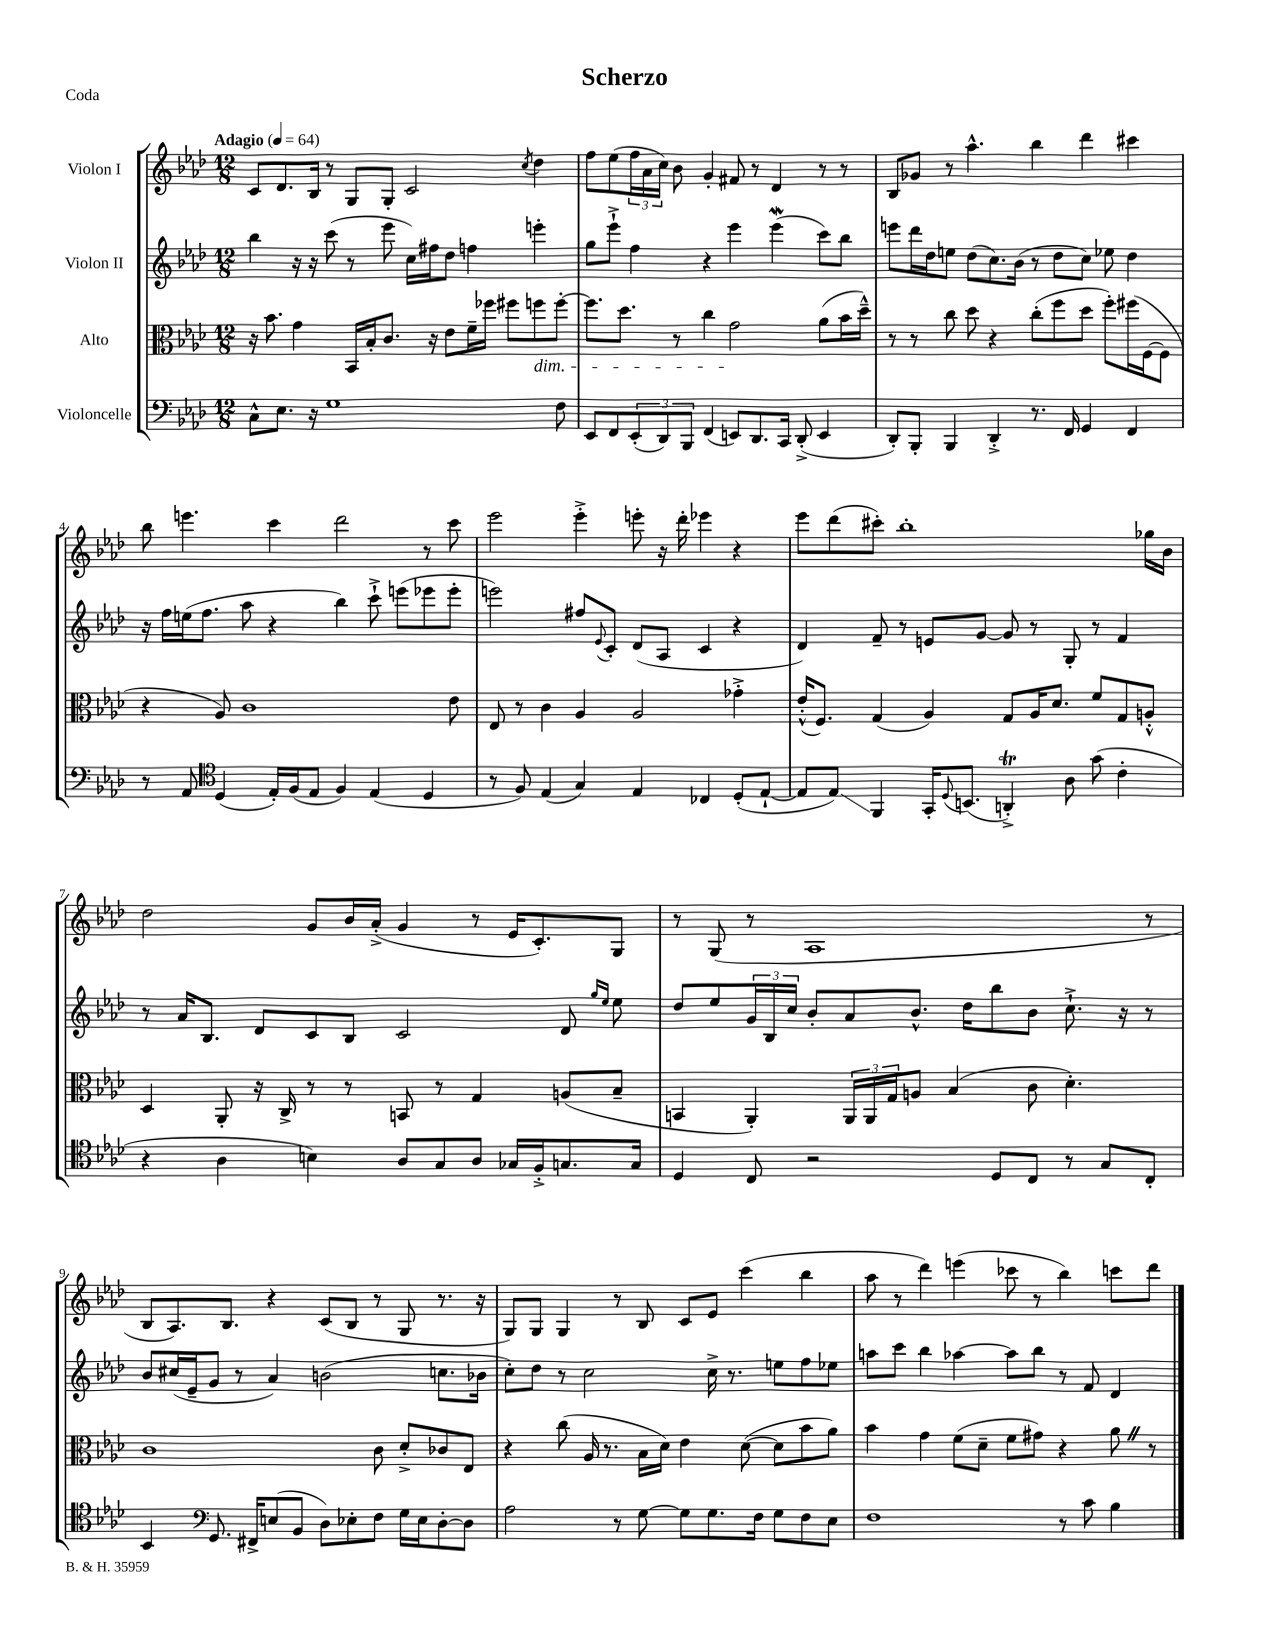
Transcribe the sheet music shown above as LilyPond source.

\header { title = "Scherzo" piece = "Coda" }
<<
\new StaffGroup <<
\new Staff = "s0" \with { instrumentName = "Violon I" } {
    \clef treble \key aes \major \numericTimeSignature \time 12/8 \tempo "Adagio" 4 = 64
    c'8 des'8. bes16 r8 g8 g8-. c'2 \acciaccatura { c''8 } des''4 |
    f''8 ees''8( \tuplet 3/2 { f''16 aes'16 c''16) } bes'8 g'4-. fis'8 r8 des'4 r8 r8 |
    bes8 ges'8 r8 aes''4.-^ bes''4 des'''4 cis'''4 |
    bes''8 e'''4. c'''4 des'''2 r8 c'''8 |
    ees'''2 ees'''4-.-> e'''8-. r16 des'''16-. ees'''4 r4 |
    ees'''8 des'''8( cis'''8-.) bes''1-. ges''16 bes'16 |
    des''2 g'8 bes'16 aes'16-.->( g'4 r8 ees'16 c'8.-.) g8 |
    r8 g8( r8 aes1 r8 |
    bes8 aes8.) bes8. r4 c'8( bes8 r8 g8 r8. r16 |
    g8) g8 g4 r8 bes8 c'8 ees'8 c'''4( bes''4 |
    aes''8 r8 des'''4) e'''4( ces'''8 r8 bes''4) c'''8 des'''8 \bar "|." |
}
\new Staff = "s1" \with { instrumentName = "Violon II" } {
    \clef treble \key aes \major \numericTimeSignature \time 12/8
    bes''4 r16 r16 c'''8( r8 ees'''8 c''16) fis''16 des''8 f''4 e'''4-. |
    g''8 ees'''8-!-> f''4 r4 ees'''4 ees'''4\mordent( c'''8) bes''8 |
    e'''8 des'''16 des''16 e''8 des''8( c''8.) bes'16( r8 des''8 c''8) ees''8 des''4 |
    r16 f''16 e''16( f''8. aes''8 r4 bes''4) c'''8-!-> e'''8( ees'''8 ees'''8-. |
    e'''2) fis''8 \appoggiatura { ees'8 } c'8-. des'8( aes8 c'4 r4 |
    des'4) f'8-- r8 e'8 g'8~ g'8 r8 g8-. r8 f'4 |
    r8 aes'16 bes8. des'8 c'8 bes8 c'2 des'8 \grace { g''16 ees''16 } ees''8 |
    des''8 ees''8 \tuplet 3/2 { g'16 bes16 c''16 } bes'8-. aes'8 bes'8.-^ des''16 bes''8 bes'8 c''8.-!-> r16 r8 |
    bes'8 cis''16( ees'16-- g'8 r8 aes'4) b'2( c''8. bes'16 |
    c''8-.) des''8 r8 c''2 c''16-> r8. e''8 f''8 ees''8 |
    a''8 c'''8 bes''4 aes''4~ aes''8 bes''8 r8 f'8 des'4 \bar "|." |
}
\new Staff = "s2" \with { instrumentName = "Alto" } {
    \clef alto \key aes \major \numericTimeSignature \time 12/8
    r16 bes'8. g'4 bes,16 bes16-. c'8. r16 ees'8 f'16-- fes''16 fis''8 f''8\dim f''8~-. |
    f''8. des''8. r8 c''4 g'2\! aes'8( bes'16 des''16---^) |
    r8 r8 c''8 des''8 r4 c''8-.( f''8 des''8 f''8-.) fis''16( f16~ f8 |
    r4 aes8) c'1 ees'8 |
    ees8 r8 c'4 aes4 aes2 ges'4-.-> |
    ees'16-.-^( f8.) g4( aes4) g8 aes16 des'8. f'8 g8 a8-.-^ |
    des4 aes,8-. r16 c16-> r8 r8 b,8 r8 g4 a8( bes8-- |
    b,4 aes,4-.) \tuplet 3/2 { aes,16 aes,16 g16 } a8 bes4( c'8 des'4.-.) |
    c'1 c'8 des'8-.-> ces'8 ees8 |
    r4 c''8( aes16 r8. bes16 des'16) ees'4 des'8~( des'8 bes'8 aes'8) |
    bes'4 g'4 f'8( des'8-- f'8 gis'8) r4 aes'8 \once \override BreathingSign.text = \markup { \musicglyph "scripts.caesura.straight" } \breathe r8 \bar "|." |
}
\new Staff = "s3" \with { instrumentName = "Violoncelle" } {
    \clef bass \key aes \major \numericTimeSignature \time 12/8
    c8-^ ees8. r16 g1 f8 |
    ees,8 f,8 \tuplet 3/2 { ees,8-.( des,8) bes,,8 } f,4( e,8) des,8. c,16 des,8-.->( e,4 |
    des,8-.) bes,,8-. bes,,4 des,4-.-> r8. f,16 g,4 f,4 |
    r8 aes,8 \clef tenor des4( ees16-.) f16( ees8 f4) ees4( des4 |
    r8 f8) ees4( g4) ees4 ces4 des8-.( ees8~-! |
    ees8 ees8\glissando) f,4 g,16-. \appoggiatura { des8 } b,8.( a,4-.->\trill) aes8 g'8( c'4-. |
    r4 aes4 b4) aes8 g8 aes8 ges16 f16-.-> g8. g16 |
    des4 c8 r2 des8 c8 r8 g8 c8-. |
    bes,4 \clef bass g,8. fis,16-> e8( bes,8 des8) ees8-. f8 g16 ees16 des8~-. des8 |
    aes2 r8 g8~ g8 g8. f16 g8 f8 ees8 |
    f1 r8 c'8 bes4 \bar "|." |
}
>>
>>
